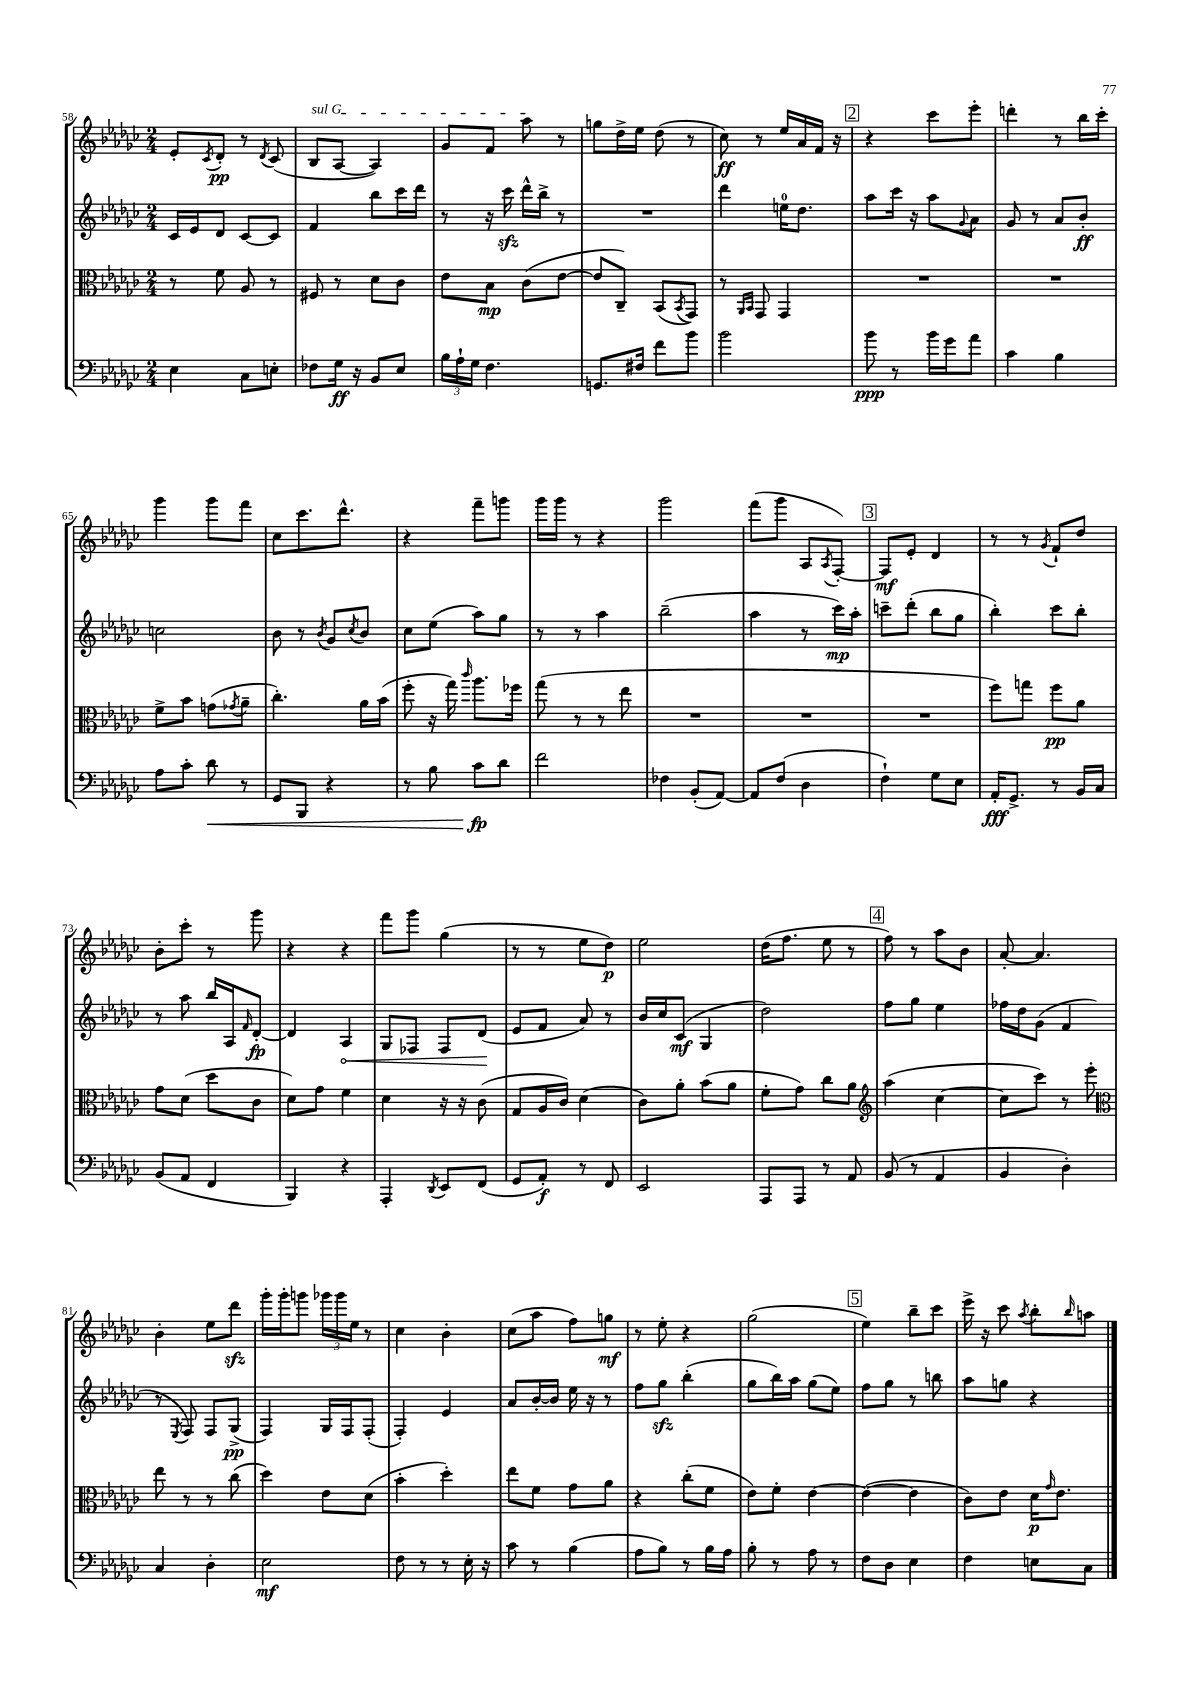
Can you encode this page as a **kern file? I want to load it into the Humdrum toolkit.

**kern	**kern	**kern	**kern
*staff4	*staff3	*staff2	*staff1
*clefF4	*clefC3	*clefG2	*clefG2
*k[b-e-a-d-g-c-]	*k[b-e-a-d-g-c-]	*k[b-e-a-d-g-c-]	*k[b-e-a-d-g-c-]
*M2/4	*M2/4	*M2/4	*M2/4
4E-\	8r	16c-/LL	8e-'/L
.	.	16e-/J	.
.	.	.	8qc-/
.	8f\	8d-/J	8d-'/J
8C-\L	8A-/	[8c-/L	8r
.	.	.	8qd-/
8E'\J	8r	8c-/]J	(8c-/
=	=	=	=
8F-\L	8F#/	4f/	8B-/L
16G-\Jk	8r	.	[8A-/J
16r	.	.	.
8BB-/L	8d-\L	8bb-\L	4A-/])
8E-/J	8c-\J	16ccc-\L	.
.	.	16ddd-\JJ	.
=	=	=	=
24B-\LL	8e-\L	8r	8g-/L
24A-`\	.	.	.
24G-\JJ	.	.	.
4.F\	8B-\J	16r	8f/J
.	.	16ccc-\	.
.	(8c-\L	16ddd-^^\LL	8aa-\
.	.	16bb-^\JJ	.
.	[8e-\J	8r	8r
=	=	=	=
8.GG/L	8e-/]L	2r	8gg\L
.	8C-~/J)	.	16dd-^\L
16F#/Jk	.	.	16ee-\JJ
8f\L	(8BB-/L	.	(8dd-\
.	8qBB-/	.	.
8b-\J	8GG-/J)	.	8r
=	=	=	=
2b-\	8r	4ddd-\	8cc-\)
.	16qqAA-/LL	.	.
.	16qqBB-/JJ	.	.
.	8GG-/	.	8r
.	4GG-/	16ee\LK	16ee-/LL
.	.	8.dd-\J	16a-/
.	.	.	16f/JJ
.	.	.	16r
=	=	=	=
8b-\	2r	8aa-\L	4r
8r	.	16ccc-\Jk	.
.	.	16r	.
16b-\LL	.	8aa-\L	8ccc-\L
16g-\J	.	.	.
.	.	8qqg-/	.
8a-\J	.	8a-\J	8eee-'\J
=	=	=	=
4c-\	2r	8g-/	4ddd'\
.	.	8r	.
4B-\	.	8a-/L	8r
.	.	8b-'/J	16bb-\LL
.	.	.	16ccc-'\JJ
=	=	=	=
8A-\L	8f^\L	2cc\	4ggg-\
8c-'\J	8b-\J	.	.
8d-\	(8g\L	.	8ggg-\L
.	8qg-/	.	.
8r	8a-~\J	.	8fff\J
=	=	=	=
8GG-/L	4.cc-'\)	8b-\	8cc-\L
8BBB-/J	.	8r	8.ccc-\
.	.	8qb-/	.
4r	.	8g-/L	.
.	.	.	8.ddd-^^\J
.	.	8qcc-/	.
.	16a-\LL	8b-/J	.
.	(16b-\JJ	.	.
=	=	=	=
8r	8ff'\	8cc-\L	4r
8B-\	16r	(8ee-\J	.
.	16gg-\)	.	.
.	16qqccc-/	.	.
8c-\L	8.aa-\L	8aa-\L)	8fff~\L
8d-\J	.	8gg-\J	8ggg\J
.	16ff-\Jk	.	.
=	=	=	=
2f\	(8gg-\	8r	16ggg-\LL
.	.	.	16ggg-\JJ
.	8r	8r	8r
.	8r	4aa-\	4r
.	8ee-\	.	.
=	=	=	=
4F-\	2r	(2bb-~\	2ggg-\
(8BB-'/L	.	.	.
[8AA-/J)	.	.	.
=	=	=	=
8AA-/]L	2r	4aa-\	(8fff\L
(8F/J	.	.	8ggg-\J
4D-\	.	8r	8A-/L
.	.	.	8qA-/
.	.	16ccc-\LL)	[8F'/J)
.	.	16aa-'\JJ	.
=	=	=	=
4F`\)	2r	8ccc~\L	8F/]L
.	.	(8ddd-'\J	8e-'/J
8G-\L	.	8bb-\L	4d-/
8E-\J	.	8gg-\J	.
=	=	=	=
16AA-'/LK	8ff\L)	4bb-'\)	8r
8.GG-^/J	.	.	.
.	8gg\J	.	8r
.	.	.	8qg-/
8r	8ff\L	8ccc-\L	8f`/L
16BB-/LL	8a-\J	8bb-'\J	8dd-/J
16C-/JJ	.	.	.
=	=	=	=
(8BB-/L	8g-\L	8r	8b-'\L
8AA-/J	(8d-\J	8aa-\	8ccc-'\J
4FF/	8dd-\L	16bb-/LL	8r
.	.	16A-/J	.
.	.	16qqf/	.
.	8c-\J	[8d-'/J	8ggg-\
=	=	=	=
4BBB-/)	8d-\L)	4d-/]	4r
.	8g-\J	.	.
4r	4f\	4A-/	4r
=	=	=	=
4AAA-'/	4d-\	8G-/L	8fff\L
.	.	8F-/J	8ggg-\J
8qDD-/	.	.	.
8EE-/L	16r	8F-/L	(4gg-\
.	16r	.	.
(8FF/J	(8c-\	(8d-/J	.
=	=	=	=
8GG-/L	8G-/L	8e-/L	8r
8AA-'/J)	16A-/L	8f/J	8r
.	16c-/JJ)	.	.
8r	(4d-\	8a-/)	8ee-\L
8FF/	.	8r	8dd-\J)
=	=	=	=
2EE-/	8c-\L)	16b-/LL	2ee-\
.	.	16cc-/J	.
.	8a-'\J	(8c-/J	.
.	(8b-\L	4G-/	.
.	8a-\J	.	.
=	=	=	=
8AAA-/L	8f'\L	2dd-\)	(16dd-\LK
.	.	.	8.ff\J
8AAA-/J	8g-\J)	.	.
8r	8cc-\L	.	8ee-\
8AA-/	8a-\J	.	8r
=	=	=	=
*	*clefG2	*	*
(8BB-/	(4aa-\	8ff\L	8ff\)
8r	.	8gg-\J	8r
4AA-/	[4cc-\	4ee-\	8aa-\L
.	.	.	8b-\J
=	=	=	=
4BB-/	8cc-\]L	16ff-\LL	[8a-'/
.	.	16dd-\J	.
.	8ccc-\J)	(8g-\J	4.a-/]
4D-'\)	8r	4f/	.
.	8eee-'\	.	.
=	=	=	=
*	*clefC3	*	*
4C-/	8ee-\	8r	4b-'\
.	.	8qE-/	.
.	8r	8F/)	.
4D-'\	8r	8F/L	8ee-\L
.	(8cc-\	(8G-^/J	8ddd-\J
=	=	=	=
2E-\	4dd-\)	4F/)	16ggg-'\LL
.	.	.	16ggg-'\J
.	.	.	8ggg\J
.	8e-\L	16G-/LL	24ggg-\LL
.	.	.	24ggg-\
.	.	16F/J	.
.	.	.	24ee-\JJ
.	(8d-\J	(8F'/J	8r
=	=	=	=
8F\	4b-'\	4F'/)	4cc-\
8r	.	.	.
8r	4dd-'\)	4e-/	4b-'\
16E-'\	.	.	.
16r	.	.	.
=	=	=	=
8c-\	8ee-\L	8a-/L	(8cc-\L
8r	8f\J	[16b-'/L	8aa-\J
.	.	16b-/]JJ	.
(4B-\	8g-\L	16ee-\	8ff\L)
.	.	16r	.
.	8a-\J	8r	8gg\J
=	=	=	=
8A-\L	4r	8ff\L	8r
8B-\J)	.	8gg-\J	8ee-'\
8r	(8cc-'\L	(4bb-'\	4r
16B-\LL	8f\J	.	.
16A-\JJ	.	.	.
=	=	=	=
8B-'\	8e-\L)	8gg-\L	(2gg-\
8r	8f'\J	16bb-\L)	.
.	.	16aa-\JJ	.
8A-\	[4e-\	(8gg-\L	.
8r	.	8ee-\J)	.
=	=	=	=
8F\L	(4e-\_	8ff\L	4ee-\)
8D-\J	.	8gg-\J	.
4E-\	4e-\]	8r	8bb-~\L
.	.	8bb\	8ccc-\J
=	=	=	=
4F\	8c-\L)	8aa-\L	16eee-^\
.	.	.	16r
.	8e-\J	8gg\J	8ccc-\
.	.	.	8qaa-/
8E\L	16d-\LK	4r	8bb-'\L
.	16qqg-/	.	.
.	8.e-\J	.	.
.	.	.	16qqbb-/
8C-\J	.	.	8aa\J
==	==	==	==
*-	*-	*-	*-
